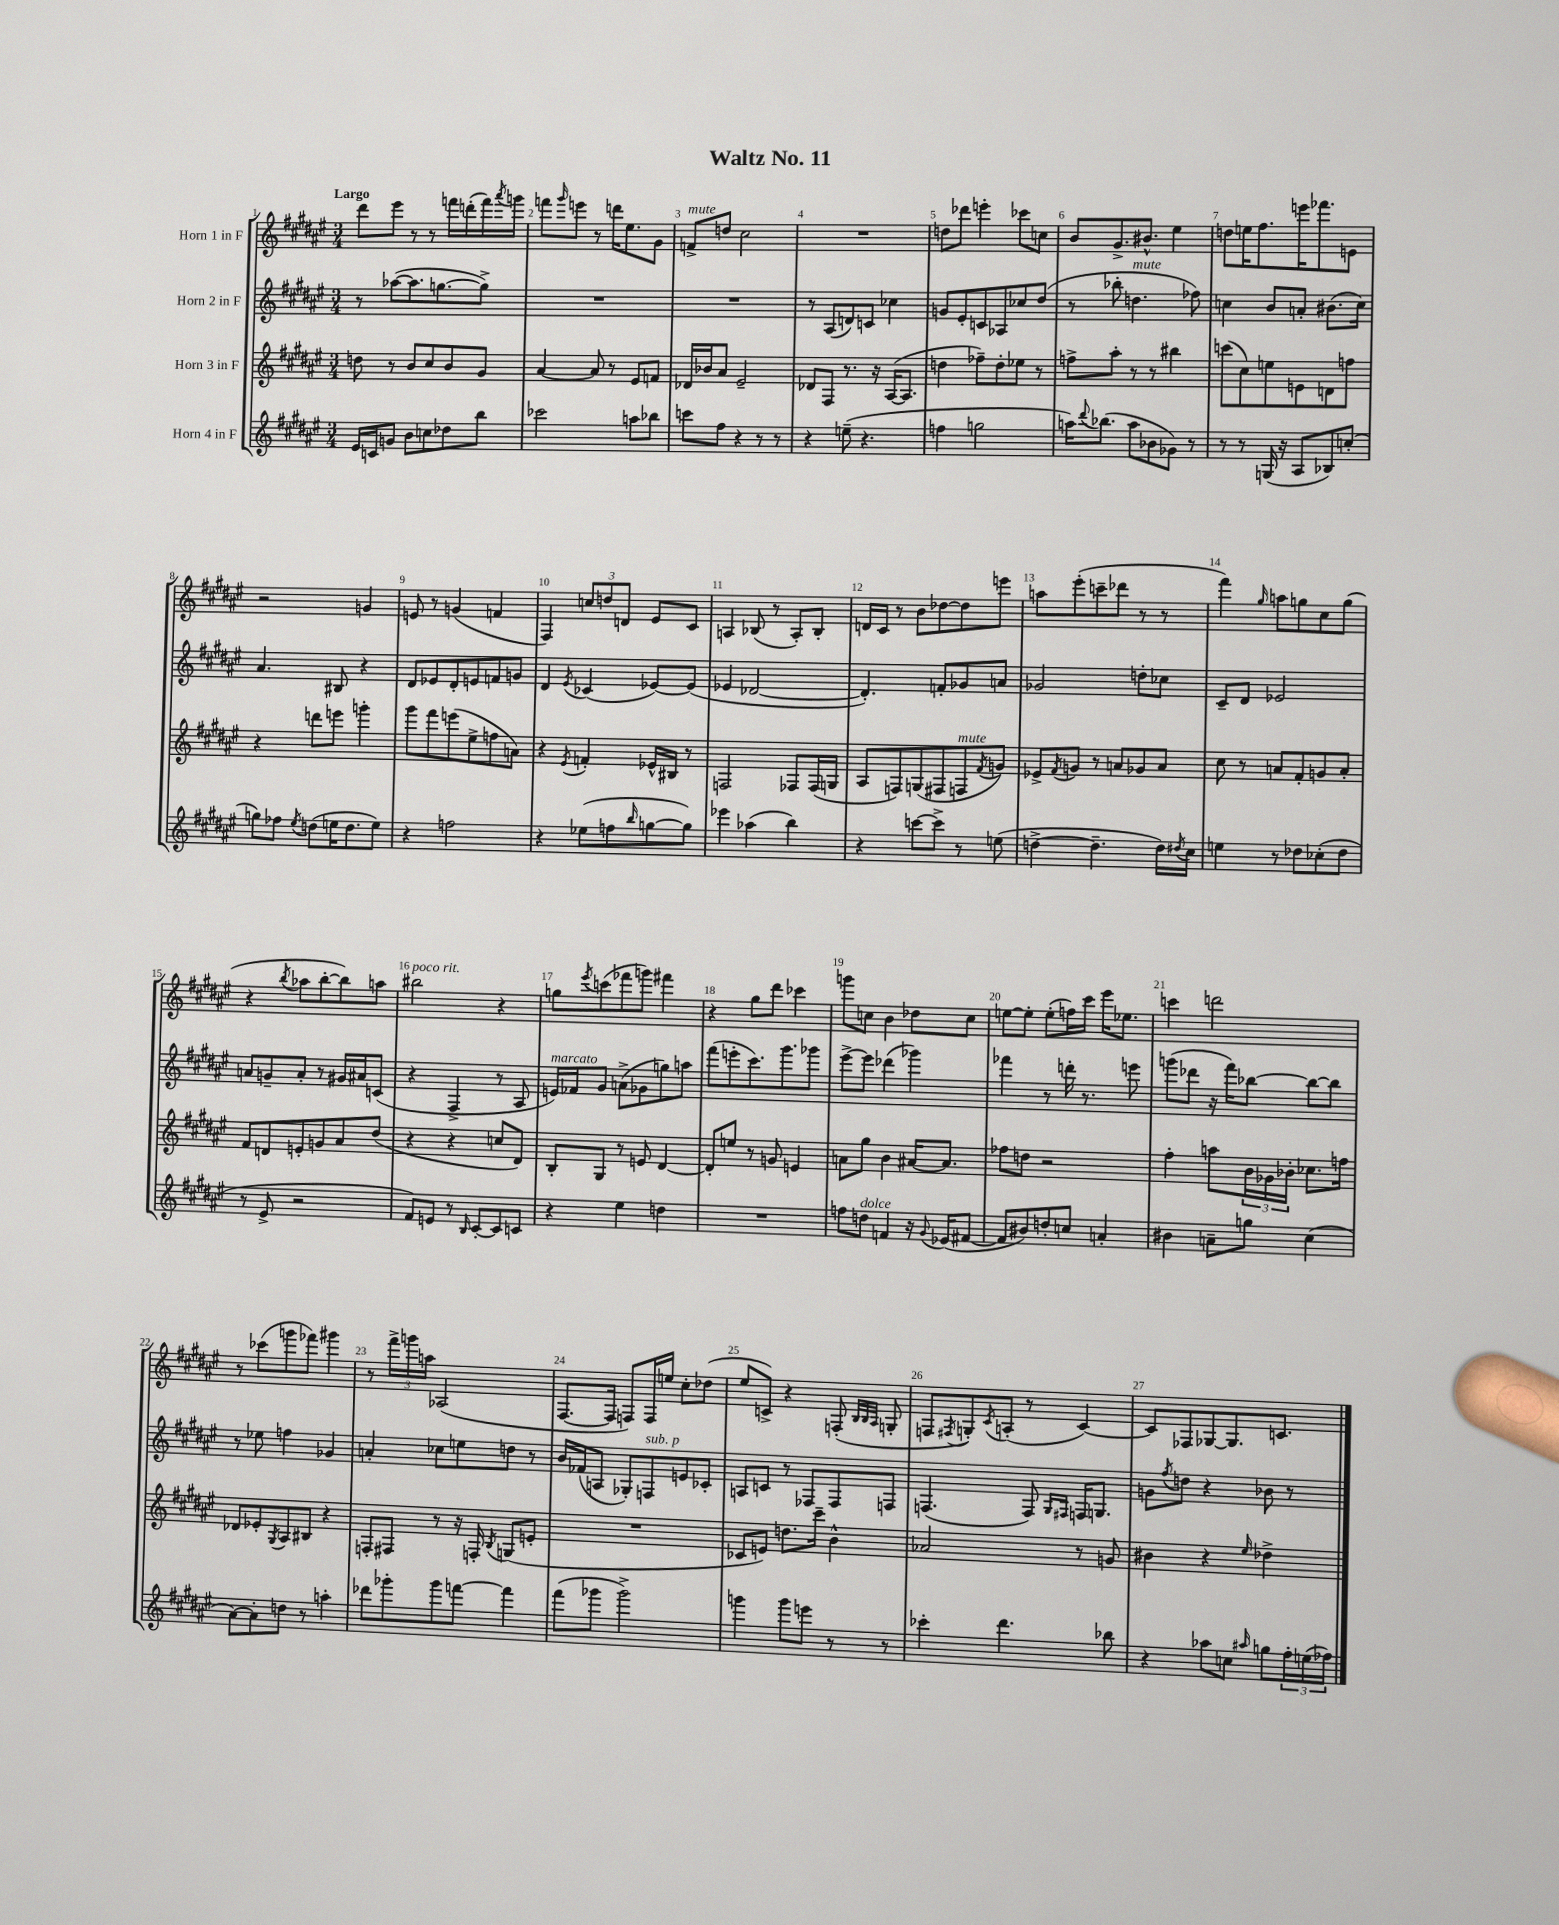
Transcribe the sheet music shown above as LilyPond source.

\header { title = "Waltz No. 11" }
<<
\new StaffGroup <<
\new Staff = "s0" \with { instrumentName = "Horn 1 in F" } {
    \clef treble \key fis \major \numericTimeSignature \time 3/4 \tempo "Largo"
    dis'''8 eis'''8 r8 r8 f'''16 d'''16-.( f'''16) \acciaccatura { ais'''8 } g'''16 |
    f'''8 \grace { gis'''16 } e'''8 r8 d'''16 eis''8. gis'8 |
    f'8->^\markup { \italic "mute" } d''8 cis''2 |
    R2. |
    d''8 des'''8 e'''4-. ces'''8 c''8 |
    b'8 gis'8.-> bis'8.-^ eis''4 |
    d''8 e''16 fis''8. e'''16 fes'''8. e'8 |
    r2 g'4 |
    e'8 r8 g'4( f'4 |
    fis4) \tuplet 3/2 { c''8 d''8 d'8 } eis'8 cis'8 |
    a4 bes8( r8 a8-.) bes8-. |
    d'16 cis'16 r8 b'8 des''8~ des''8 e'''8 |
    a''8 eis'''8-.( c'''8-- des'''8 r8 r8 |
    fis'''4) \grace { gis''16 } a''8 g''8 cis''8 g''8( |
    r4 \acciaccatura { b''8 } aes''8 b''8~-. b''8) a''8 |
    bis''2^\markup { \italic "poco rit." } r4 |
    g''8 \acciaccatura { eis'''8 } c'''8( fes'''8 g'''8) fis'''4 |
    r4 gis''8 dis'''8 ces'''4 |
    g'''8 c''8 b'4 des''8 c''8 |
    e''8~ e''8-. e''8-.( f''16) cis'''16 eis'''16 ees''8. |
    c'''4 d'''2 |
    r8 ces'''8( g'''8 fes'''8) gis'''4 |
    r8 \tuplet 3/2 { fis'''16-> g'''16 a''16 } aes2( |
    fis8.~ fis16 f8) f16 e''16 cis''8-. des''8( |
    eis''8 c'8->) r4 f8-.( \grace { b32 b32 ais32 } g8-. |
    f8 \acciaccatura { fis8 } g8-.) \acciaccatura { cis'8 } a8-.( r8 cis'4~) |
    cis'8 fes8 ges8~ ges8. c'8. \bar "|." |
}
\new Staff = "s1" \with { instrumentName = "Horn 2 in F" } {
    \clef treble \key fis \major \numericTimeSignature \time 3/4
    r8 aes''8~( aes''8. g''8.~ g''8->) |
    R2. |
    R2. |
    r8 ais8( d'8) c'8 ces''4 |
    g'8 eis'8-. c'8 aes8 ces''8 dis''8( |
    r8 bes''8-. d''4.^\markup { \italic "mute" } fes''8) |
    c''4 b'8 a'8-. bis'8.( c''16) |
    ais'4. bis8 r4 |
    dis'8 ees'8 dis'8-. e'8 f'8 g'8 |
    dis'4 \acciaccatura { eis'8 } ces'4( ees'8~) ees'8( |
    ees'4 des'2~ |
    des'4.-.) f'8-. ges'8 a'8 |
    ges'2 d''8-. ces''8 |
    cis'8-- dis'8 ees'2 |
    a'8 g'8-- a'8-. r8 gis'16 ais'16 c'8( |
    r4 fis4-> r8 ais8 |
    e'16^\markup { \italic "marcato" }) fes'16 gis'8 a'8->( ges'8 g''8) a''8 |
    fis'''8( e'''8-. cis'''8.) gis'''8. ges'''8 |
    eis'''8~-> eis'''8 des'''4( ges'''4) |
    fes'''4 r8 d'''16-. r8. e'''8 |
    g'''8( des'''8 r16 fis'''16) bes''8~ bes''8~ bes''8 |
    r8 ees''8 f''4 ges'4 |
    a'4-. ces''8 e''8 d''8 r8 |
    b'16 fes'16( a8 ges8-.) f8^\markup { \italic "sub. p" } e'8 ces'8-. |
    a8 c'8 r8 fes8 fes8 f8 |
    f4.( f8) \grace { gis16 fis16 } f16 g8. |
    g'8 \acciaccatura { fis''8 } d''8 r4 bes'8 r8 \bar "|." |
}
\new Staff = "s2" \with { instrumentName = "Horn 3 in F" } {
    \clef treble \key fis \major \numericTimeSignature \time 3/4
    d''8 r8 b'8 cis''8 b'8 gis'8 |
    ais'4~ ais'8 r8 eis'8 f'8 |
    des'16 bes'16 ais'8 eis'2-- |
    des'8 fis8 r8. r16 ais16~( ais8. |
    d''4 fes''8--) d''8-. ees''8 r8 |
    f''8-> ais''8-. r8 r8 bis''4 |
    c'''8( cis''8) e''8 e'8 d'8 f''8 |
    r4 d'''8 e'''8 g'''4-. |
    gis'''8 fis'''8 e'''8( eis''8-> f''8 a'8) |
    r4 \acciaccatura { eis'8 } f'4-. ees'16-^ bis16 r8 |
    f2 fes8 fes16( g16 |
    ais8 f8) g8( fis8 f8^\markup { \italic "mute" } \acciaccatura { fis'8 } g'8) |
    ees'8-> \acciaccatura { fis'8 } g'8 r8 a'8 ges'8 a'8 |
    cis''8 r8 a'8 fis'8-. g'8 a'8-. |
    fis'8 d'8 e'8-. g'8 ais'8 dis''8( |
    r4 r4 c''8 dis'8) |
    b8-. gis8 r8 e'8 dis'4~ |
    dis'8-. e''8 r8 g'8 e'4 |
    a'8 gis''8 b'4 ais'16~ ais'8. |
    fes''8 d''8 r2 |
    fis''4-. a''8 \tuplet 3/2 { b'16 ges'16 bes'16-. } ces''8. f''16 |
    des'8 ees'8-. \acciaccatura { gis8 } ais8 bis8 r4 |
    f8-. fis8 r8 r16 f16-. \acciaccatura { b8 } g8( e'8-. |
    R2. |
    ces'8 e'8) d''8. cis'''16-- b'4-^ |
    aes'2 r8 g'8 |
    bis'4 r4 \grace { eis''16 } des''4-> \bar "|." |
}
\new Staff = "s3" \with { instrumentName = "Horn 4 in F" } {
    \clef treble \key fis \major \numericTimeSignature \time 3/4
    eis'16 c'16 g'8 b'8 c''8 des''8 b''8 |
    ces'''2 a''8 bes''8 |
    c'''8 fis''8 r4 r8 r8 |
    r4 e''8--( r4. |
    f''4 g''2 |
    a''16) \appoggiatura { dis'''8 } bes''8.( a''8 bes'8 ges'8) r8 |
    r8 r8 g16( r16 ais8 bes8) c''8-.( |
    g''8) fes''8 \acciaccatura { eis''8 } d''8( e''16 d''8. e''8) |
    r4 f''2 |
    r4 ees''8( f''8 \grace { b''16 } g''8~ g''8) |
    ees'''4 aes''4( b''4) |
    r4 c'''8~ c'''8-> r8 e''8( |
    d''4~-> d''4.-- d''16) \acciaccatura { dis''8 } cis''16 |
    e''4 r8 des''8 ces''8-.( des''8 |
    r8 eis'8-> r2 |
    fis'8) e'8 r8 \grace { b16 } cis'8~-. cis'8 c'8 |
    r4 eis''4 d''4 |
    R2. |
    f''8 d''8^\markup { \italic "dolce" } f'4 r16 \appoggiatura { gis'8 } ees'16( fis'8~ |
    fis'8 bis'8) d''8-. c''8 a'4-. |
    bis'4 a'8-- g''8 cis''4( |
    ais'8~) ais'8-. d''8 r8 a''4-. |
    des'''8 ges'''8-. ges'''8 f'''8~ f'''4 |
    fis'''8( ges'''8 ges'''2->) |
    g'''4 g'''8 e'''8 r8 r8 |
    ces'''4-. dis'''4. bes''8 |
    r4 aes''8 c''8 \grace { ais''16 } g''8 \tuplet 3/2 { fis''16-. e''16( fes''16) } \bar "|." |
}
>>
>>
\layout { \context { \Score \override BarNumber.break-visibility = ##(#f #t #t) barNumberVisibility = #all-bar-numbers-visible } }
